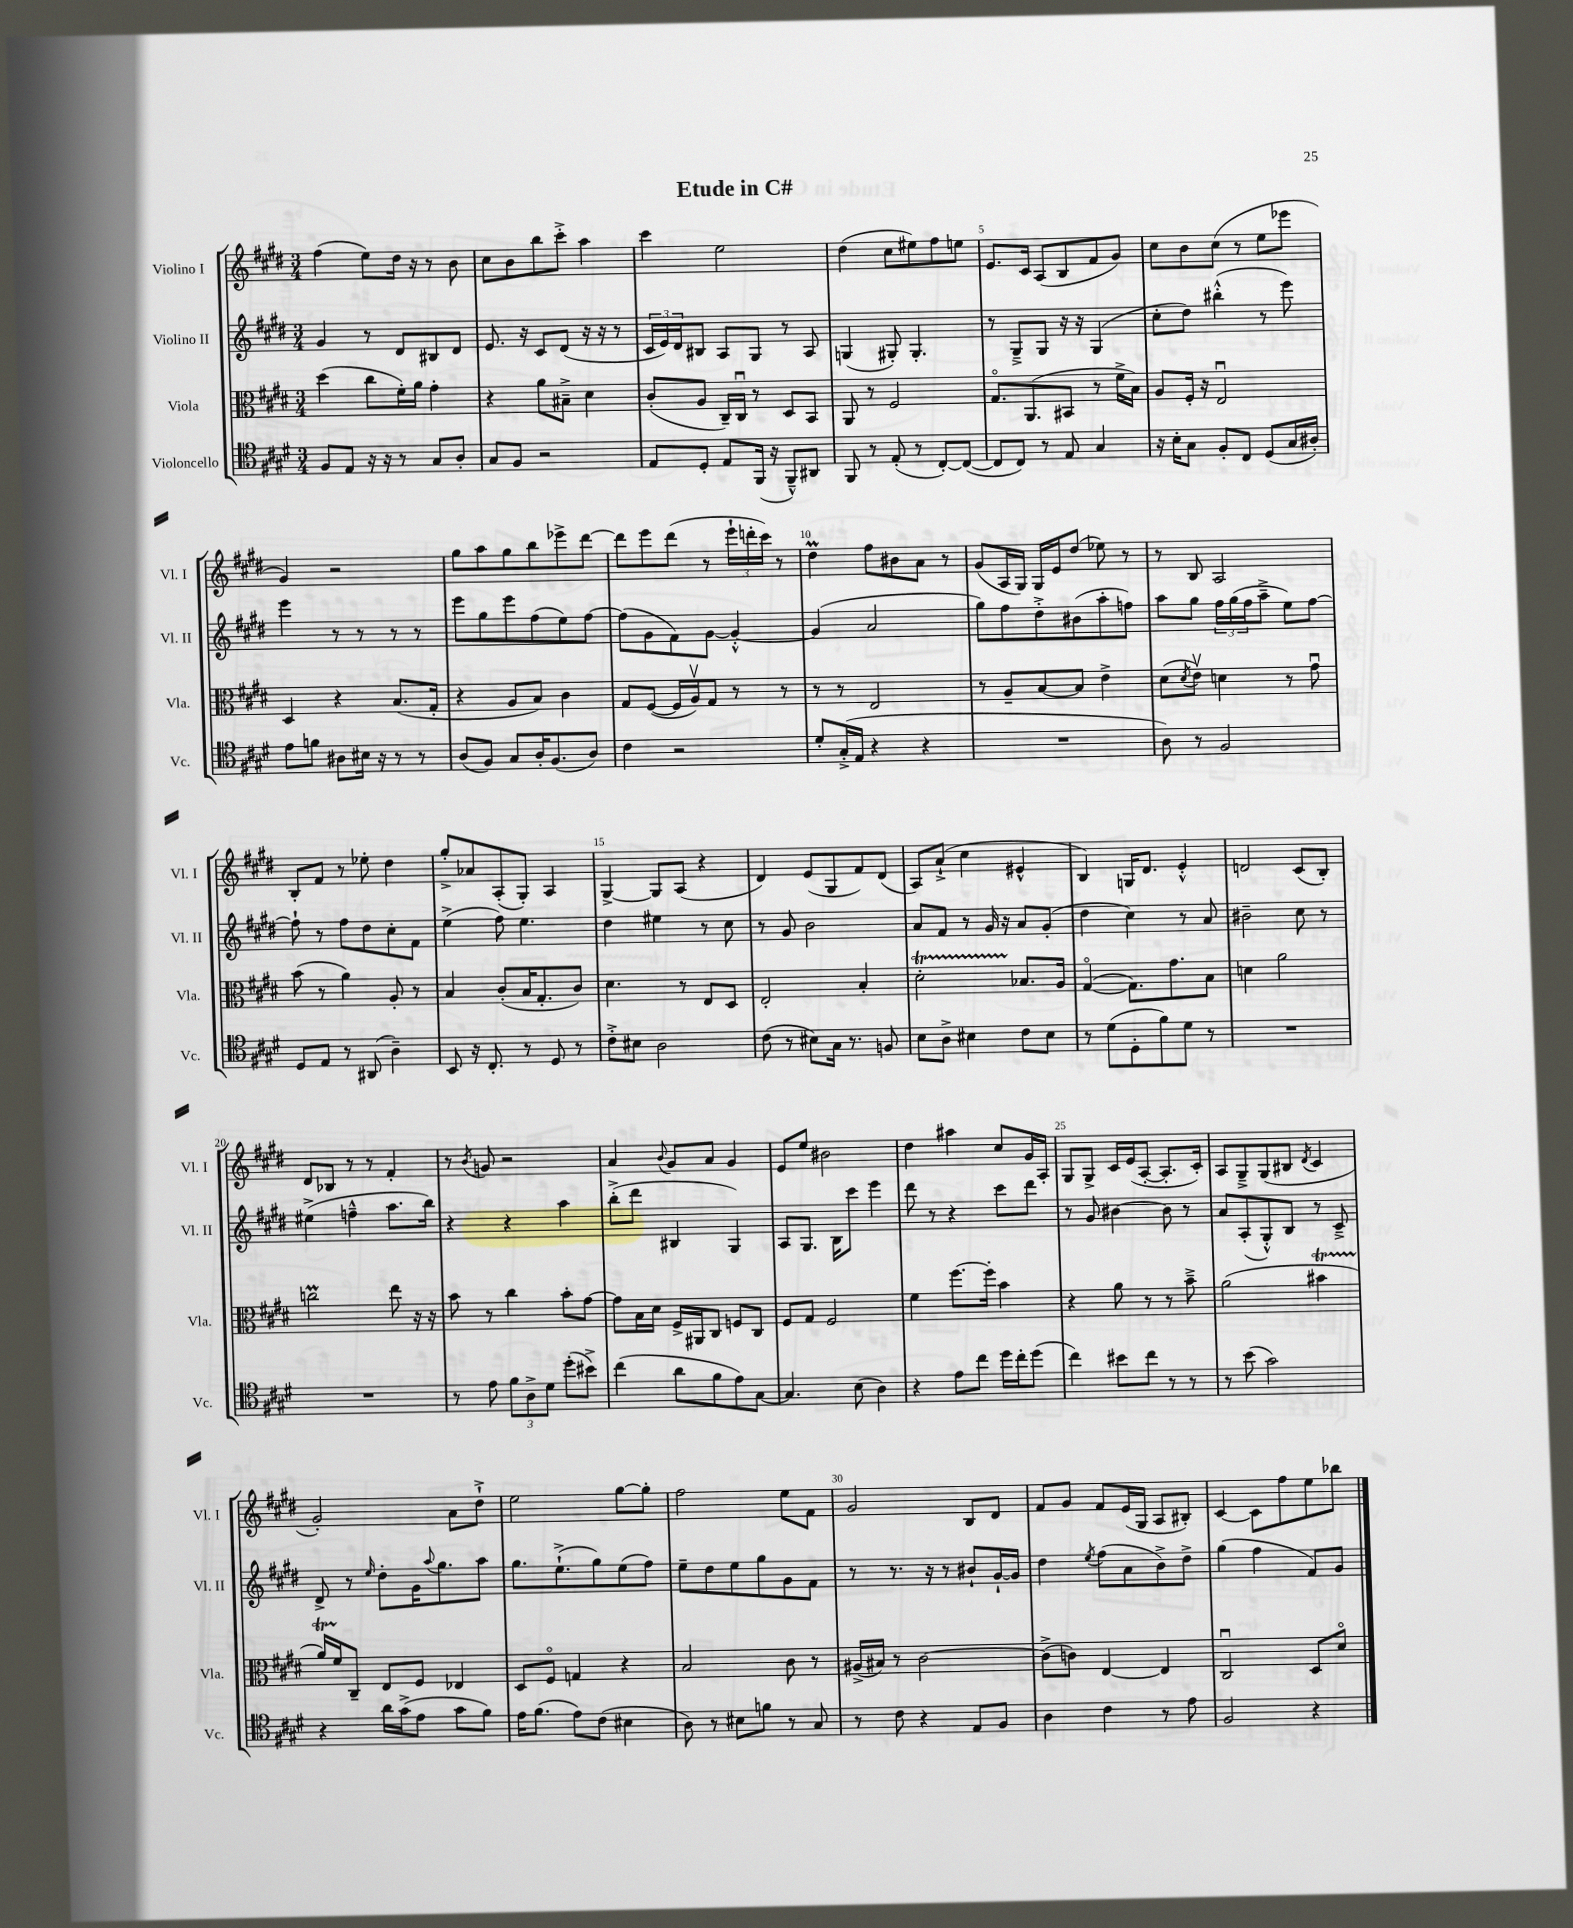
\header { title = "Etude in C#" }
<<
\new StaffGroup <<
\new Staff = "s0" \with { instrumentName = "Violino I" shortInstrumentName = "Vl. I" } {
    \clef treble \key e \major \numericTimeSignature \time 3/4
    fis''4( e''8) dis''16 r16 r8 b'8 |
    cis''8 b'8 b''8 cis'''8-.-> a''4 |
    cis'''4 e''2 |
    dis''4( cis''8 eis''8) fis''8 e''8 |
    e'8. cis'16 a8( b8 fis'8 gis'8) |
    cis''8 b'8 cis''8( r8 e''8 ees'''8 |
    gis'4) r2 |
    gis''8 a''8 gis''8 b''8 ees'''8-> dis'''8~ |
    dis'''8 e'''8 dis'''8( r8 \tuplet 3/2 { e'''16-! d'''16-. cis'''16) } r8 |
    dis''4\prall fis''8 bis'8 a'8 r8 |
    gis'8( a16 gis16) gis16 e'16 dis''8( ees''8) r8 |
    r8 b8 a2 |
    b8-. fis'8 r8 ees''8-. dis''4 |
    gis''8-.-> aes'8 a8-.( gis8-.) a4 |
    gis4~-> gis8 a8( r4 |
    dis'4) e'8( gis8 fis'8) dis'8( |
    a8) a'8-!->( cis''4 eis'4-^ |
    b4) g16 dis'8. e'4-.-^ |
    d'2 cis'8( b8-.) |
    dis'8 bes8 r8 r8 fis'4-. |
    r8 \acciaccatura { b'8 } g'8 r2 |
    a'4 \appoggiatura { b'8 } gis'8 a'8 gis'4 |
    e'8 e''8 bis'2 |
    dis''4 ais''4 cis''8 gis'16 a16-. |
    gis8 gis8-> cis'16 e'16( a8~-. a8.-. cis'16-.) |
    a8 gis8---> gis8( bis8 \acciaccatura { dis'8 } cis'4 |
    gis'2-.) a'8 dis''8-!-> |
    e''2 gis''8~ gis''8-. |
    fis''2 e''8 fis'8 |
    gis'2 b8 dis'8 |
    fis'8 gis'8 fis'8 e'16( gis16 a8 bis8-.) |
    cis'4~ cis'8 fis''8 e''8 bes''8 \bar "|." |
}
\new Staff = "s1" \with { instrumentName = "Violino II" shortInstrumentName = "Vl. II" } {
    \clef treble \key e \major \numericTimeSignature \time 3/4
    gis'4 r8 dis'8 bis8 dis'8 |
    e'8. r16 cis'8 dis'8( r16 r16 r8 |
    \tuplet 3/2 { cis'16 e'16) dis'16 } bis8 a8 gis8 r8 a8 |
    g4( gis8-.) gis4.-. |
    r8 gis8---> gis8 r16 r16 gis4( |
    cis''8-. dis''8) bis''4-.-^( r8 e'''8) |
    e'''4 r8 r8 r8 r8 |
    e'''8 gis''8 e'''8 fis''8( e''8) fis''8~ |
    fis''8( gis'8 fis'8) gis'8~ gis'4~-.-^ |
    gis'4( a'2 |
    gis''8) fis''8 dis''8-.-> bis'8( a''8-. f''8) |
    a''8 gis''8 \tuplet 3/2 { fis''16 gis''16( fis''16 } a''8---> e''8) fis''8~ |
    fis''8-! r8 fis''8 dis''8 cis''8-. fis'8 |
    e''4->( fis''8) e''4. |
    dis''4 eis''4 r8 cis''8 |
    r8 gis'8 b'2 |
    a'8 fis'8 r8 gis'16 r16 a'8 gis'8-.( |
    dis''4 cis''4) r8 a'8 |
    bis'2-- cis''8 r8 |
    eis''4->( f''4---^ a''8. b''16) |
    r4 r4 a''4 |
    b''8-.->( dis'''8 bis4 gis4) |
    a8 gis8. b16 cis'''8 e'''4 |
    dis'''8 r8 r4 cis'''8 dis'''8 |
    r8 gis'8 bis'4~ bis'8 r8 |
    a'8 a8-.( gis8-.-^) b8 r8 cis'8---> |
    dis'8-> r8 \grace { e''16 } dis''8-. gis'16 \appoggiatura { a''8 } gis''8. a''8 |
    gis''8. e''8.-!->( gis''8) e''8( fis''8) |
    e''8-- dis''8 e''8 gis''8 gis'8 fis'8 |
    r8 r8. r16 r8 bis'8-! gis'16~-! gis'16 |
    dis''4 \acciaccatura { e''8 } fis''8( a'8 b'8->) dis''8-> |
    gis''4( fis''4 fis'8) gis'8 \bar "|." |
}
\new Staff = "s2" \with { instrumentName = "Viola" shortInstrumentName = "Vla." } {
    \clef alto \key e \major \numericTimeSignature \time 3/4
    dis''4( cis''8 fis'16-.) a'16 gis'4-. |
    r4 a'8 bis8---> dis'4 |
    cis'8-.( a8 cis16--) cis16\downbow r8 dis8 b,8 |
    a,8 r8 fis2 |
    gis8.\flageolet a,8.( bis,8 r8 fis'16-> b16) |
    a8 fis16-. r16 e2\downbow |
    dis4 r4 b8.( gis16-. |
    r4 a8 b8) cis'4 |
    gis8 fis8~( fis16 a16\upbow) gis8 r8 r8 |
    r8 r8 e2 |
    r8 a8-- b8~ b8 e'4-> |
    dis'8( \acciaccatura { dis'8 } e'8\upbow) d'4 r8 gis'8\downbow |
    b'8( r8 a'4) a8-. r8 |
    b4 cis'8-.( b16 gis8.-. cis'8) |
    dis'4. r8 e8 dis8 |
    e2-. b4-. |
    dis'2-.\startTrillSpan bes8.\stopTrillSpan a16 |
    gis4~\flageolet( gis8.) gis'8. b8 |
    d'4 a'2 |
    c''2\prall e''8 r16 r16 |
    b'8 r8 cis''4 b'8-. gis'8~ |
    gis'8 b16 dis'16 fis16-> ais,16 cis8 f8 cis8 |
    fis8 gis8 fis2 |
    fis'4 fis''8.~ fis''16-. b'4 |
    r4 a'8 r8 r8 b'8---> |
    a'2( bis'4\startTrillSpan |
    a'16) fis'16\stopTrillSpan cis8-- e8 fis8 ees4 |
    dis8 fis8\flageolet g4 r4 |
    b2 cis'8 r8 |
    ais16->( bis16) r8 cis'2~ |
    cis'8->( c'8) e4~ e4 |
    cis2\downbow dis8 dis'8\flageolet \bar "|." |
}
\new Staff = "s3" \with { instrumentName = "Violoncello" shortInstrumentName = "Vc." } {
    \clef tenor \key e \major \numericTimeSignature \time 3/4
    fis8 e8 r16 r16 r8 gis8 a8-. |
    gis8 fis8 r2 |
    e8 dis8-. e8 fis,16( r16 fis,8---^) ais,8 |
    fis,8 r8 e8-.( r8 cis8~-.) cis8~( |
    cis8 cis8) r8 e8 gis4 |
    r16 b16-. gis8 fis8-. cis8 dis8( gis16 ais16-.) |
    e'8 f'8 ais8 bis16 r16 r8 r8 |
    a8( fis8) gis8 a16-. fis8.( a8) |
    cis'4 r2 |
    dis'8-. gis16-.->( e16 r4 r4 |
    R2. |
    a8) r8 fis2 |
    dis8 e8 r8 ais,8( a4--) |
    b,8 r16 cis8.-. r8 dis8 r8 |
    cis'8-.-> bis8 a2 |
    cis'8( r8 bis8) gis16 r8. f8 |
    b8 a8-> bis4 cis'8 bis8 |
    r8 dis'8( dis8-. fis'8) dis'8 r8 |
    R2. |
    R2. |
    r8 e'8 \tuplet 3/2 { fis'8 a8-> dis'8 } dis''8-.( bis'8->) |
    cis''4( a'8 fis'8 e'8) gis8~ |
    gis4. b8( a4) |
    r4 e'8 cis''8 dis''16 cis''16-. dis''8( |
    cis''4) bis'8 cis''8 r8 r8 |
    r8 b'8( gis'2) |
    r4 a'16 gis'16->( e'8 gis'8 fis'8) |
    e'16 fis'8.( e'8) cis'8( bis4 |
    a8) r8 bis8 f'8 r8 gis8 |
    r8 cis'8 r4 e8 fis8 |
    a4 cis'4 r8 e'8 |
    fis2 r4 \bar "|." |
}
>>
>>
\layout { \context { \Score \override BarNumber.break-visibility = ##(#f #t #t) barNumberVisibility = #(every-nth-bar-number-visible 5) } }
